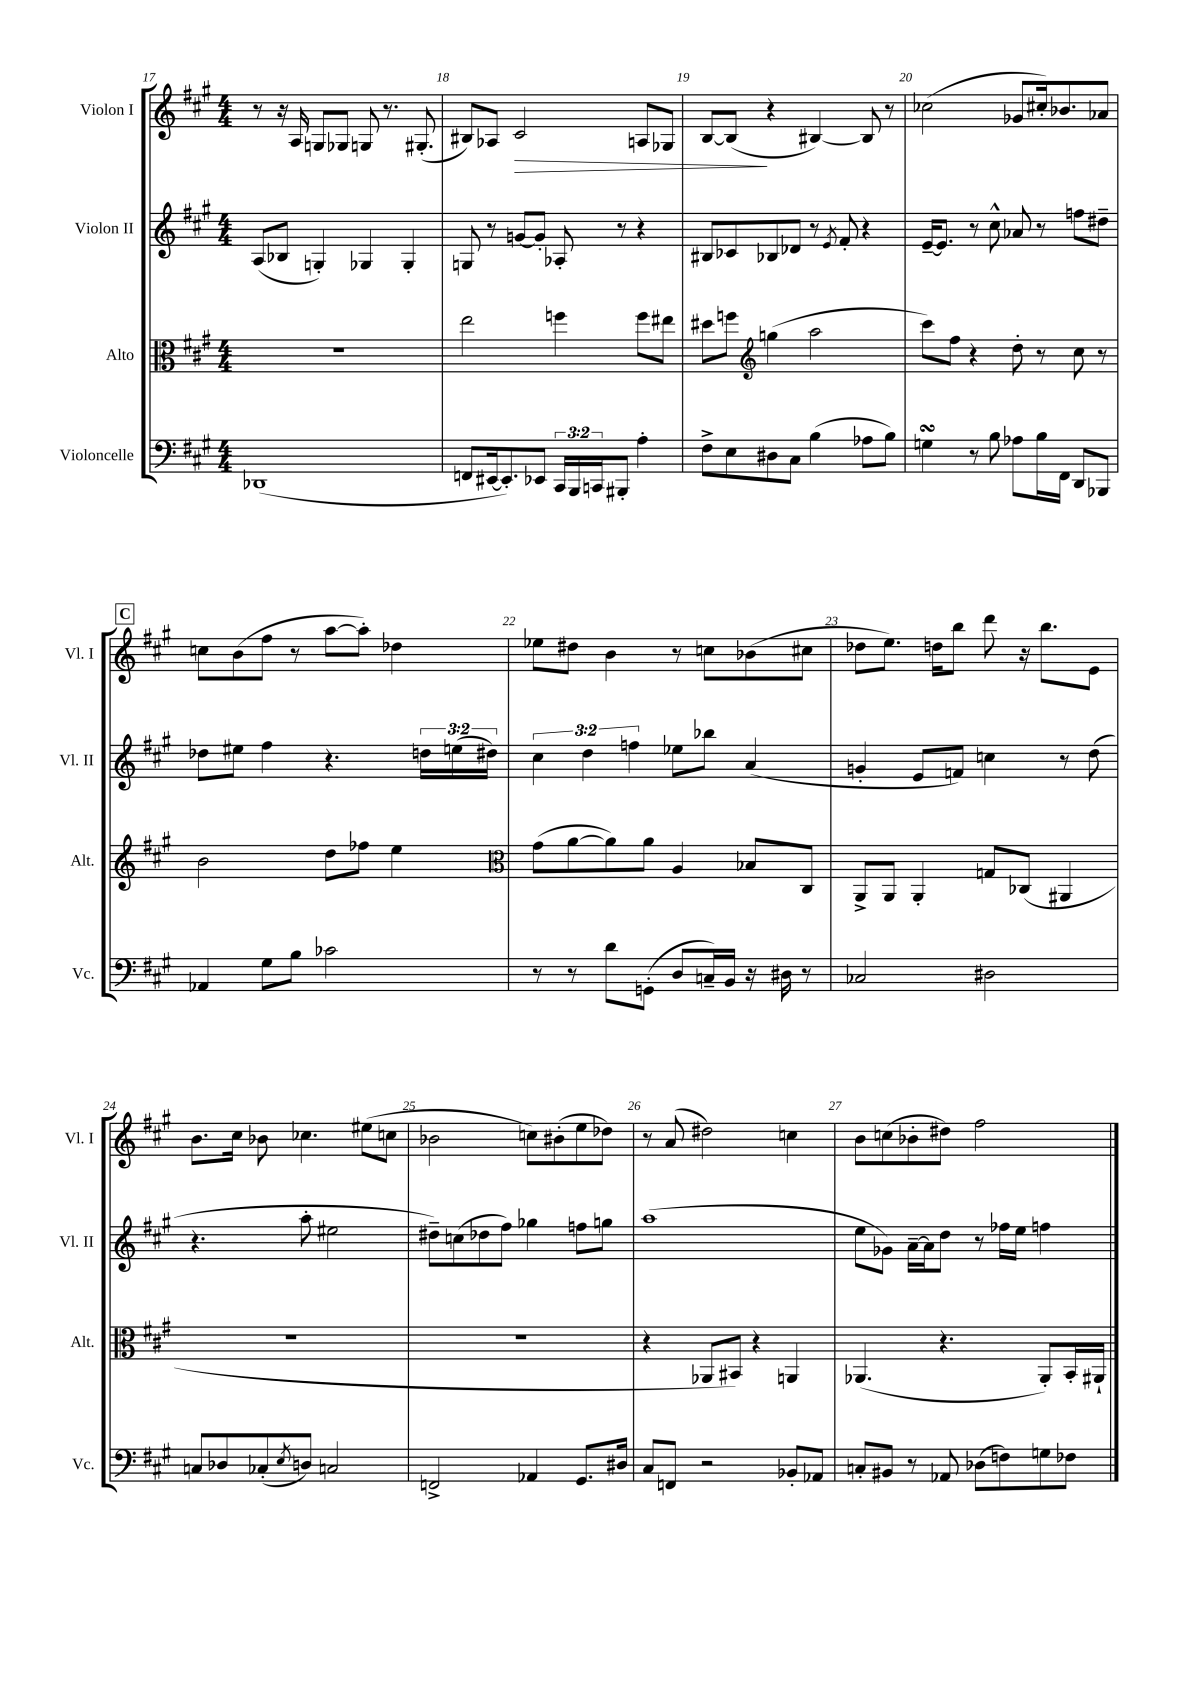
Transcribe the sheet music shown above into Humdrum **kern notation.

**kern	**kern	**kern	**kern
*staff4	*staff3	*staff2	*staff1
*clefF4	*clefC3	*clefG2	*clefG2
*k[f#c#g#]	*k[f#c#g#]	*k[f#c#g#]	*k[f#c#g#]
*M4/4	*M4/4	*M4/4	*M4/4
(1DD-	1r	(8A	8r
.	.	8B-	16r
.	.	.	16A
.	.	4G')	8G
.	.	.	8G-
.	.	4G-	8G
.	.	.	8.r
.	.	4G-'	.
.	.	.	(8.G#'
=	=	=	=
8FF	2ee	8G	8B#)
[16EE#	.	8r	8A-
8.EE#'])	.	.	.
.	.	[8g	2c#
8EE-	.	8g']	.
24CC#	4ff	8A-'	.
24BBB	.	.	.
24CC	.	.	.
8BBB#'	.	8r	.
4A'	8ff	4r	8A
.	8ee#	.	8G-
=	=	=	=
8F#^	8dd#	8B#	[8B
8E	8ff	8c-	(8B]
*	*clefG2	*	*
8D#	(4gg	8B-	4r
8C#	.	8d-	.
(4B	2aa	8r	[4B#)
.	.	8qe	.
.	.	8f#'	.
8A-	.	4r	8B#]
8B)	.	.	8r
=	=	=	=
4G	8ccc#)	[16e~	(2cc-
.	.	8.e]	.
.	8ff#	.	.
8r	4r	8r	.
8B	.	8cc#^^	.
8A-	8dd'	8a-	8g-
16B	8r	8r	16cc#')
16FF#	.	.	8.b-
8DD	8cc#	8ff	.
8BBB-	8r	8dd#~	8a-
=	=	=	=
4AA-	2b	8dd-	8cc
.	.	8ee#	(8b
8G#	.	4ff#	8ff#
8B	.	.	8r
2c-	8dd	4.r	[8aa
.	8ff-	.	8aa'])
.	4ee	.	4dd-
.	.	24dd	.
.	.	(24ee	.
.	.	24dd#)	.
=	=	=	=
*	*clefC3	*	*
8r	(8g#	6cc#	8ee-
8r	[8a	.	8dd#
.	.	6dd	.
8d	8a])	.	4b
.	.	6ff	.
(8GG'	8a	.	.
8D	4A	8ee-	8r
16C~)	.	8bb-	8cc
16BB	.	.	.
16r	8B-	(4a	(8b-
16D#	.	.	.
8r	8C#	.	8cc#
=	=	=	=
2C-	8AA^	4g'	8dd-
.	8AA	.	8.ee)
.	4AA'	8e	.
.	.	.	16dd
.	.	8f)	8bb
2D#	8G	4cc	8ddd
.	(8C-	.	16r
.	.	.	8.bb
.	4AA#	8r	.
.	.	(8dd	8e
=	=	=	=
8C	1r	4.r	8.b
8D-	.	.	.
.	.	.	16cc#
(8C-'	.	.	8b-
8qE	.	.	.
8D)	.	8aa'	4.cc-
2C	.	2ee#	.
.	.	.	(8ee#
.	.	.	8cc
=	=	=	=
2FF^	1r	8dd#~)	2b-
.	.	(8cc	.
.	.	8dd-	.
.	.	8ff#)	.
4AA-	.	4gg-	8cc)
.	.	.	(8b#'
8.GG#	.	8ff	8ee
.	.	8gg	8dd-)
16D#	.	.	.
=	=	=	=
8C#	4r	(1aa	8r
8FF	.	.	(8a
2r	8AA-	.	2dd#)
.	8BB#)	.	.
.	4r	.	.
8BB-'	4AA	.	4cc
8AA-	.	.	.
=	=	=	=
8C'	(4.AA-	8ee	8b
8BB#	.	8g-)	(8cc
8r	.	[16a~	8b-'
.	.	16a]	.
8AA-	4.r	8dd	8dd#)
(8D-	.	8r	2ff#
8F)	.	16ff-	.
.	.	16ee	.
8G	8AA-')	4ff	.
8F-	16BB'	.	.
.	16AA#`	.	.
==	==	==	==
*-	*-	*-	*-
